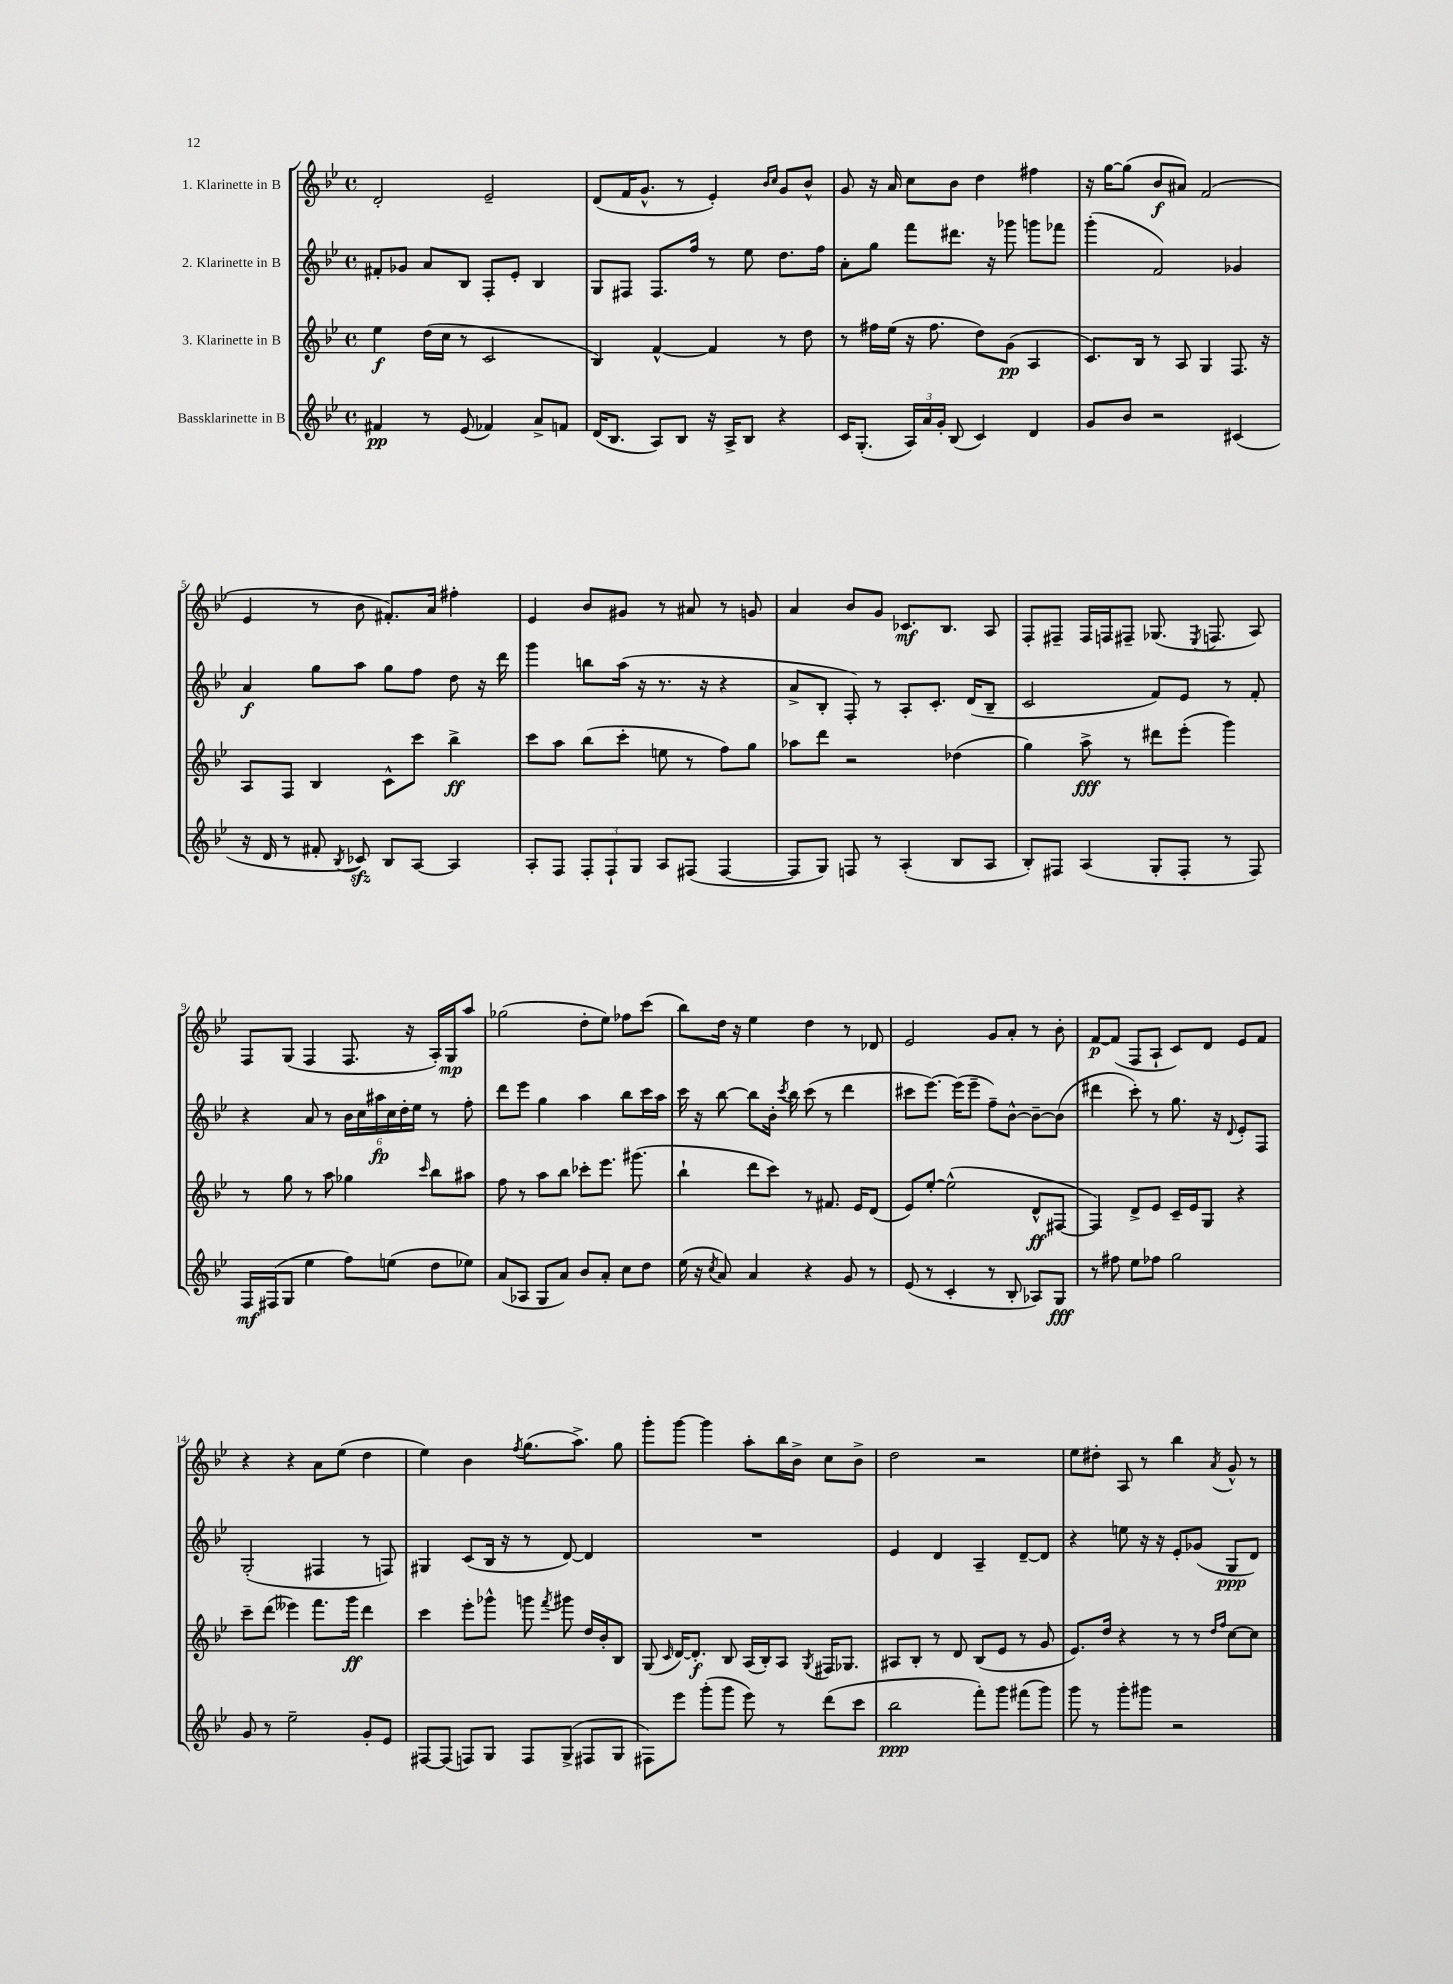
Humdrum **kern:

**kern	**kern	**kern	**kern
*staff4	*staff3	*staff2	*staff1
*clefG2	*clefG2	*clefG2	*clefG2
*k[b-e-]	*k[b-e-]	*k[b-e-]	*k[b-e-]
*M4/4	*M4/4	*M4/4	*M4/4
*met(c)	*met(c)	*met(c)	*met(c)
4f#	4ee-	8f#'	2d'
.	.	8g-	.
8r	(16dd	8a	.
.	16cc	.	.
(8e-	8r	8B-	.
4f-)	2c	8F'	2e-~
.	.	8e-'	.
8a^	.	4B-	.
8f	.	.	.
=	=	=	=
(16d	4B-)	8G	(8d
8.B-	.	.	.
.	.	8F#	16f
.	.	.	8.g^^
8A)	[4f^^	8.F#	.
8B-	.	.	8r
.	.	16ff	.
16r	4f]	8r	4e-')
16A^	.	.	.
8B-	.	8ee-	.
.	.	.	16qqb-
.	.	.	16qqcc
4r	8r	8.dd	8g
.	8dd	.	8b-^^
.	.	16ff	.
=	=	=	=
16c	8r	8a'	8g
(8.G'	.	.	.
.	16ff#	8gg	16r
.	(16ee-	.	16a
24A)	16r	8fff	8cc
24a	.	.	.
.	8.ff#	.	.
24g'	.	.	.
(8B-	.	8.ddd#	8b-
4c)	8dd)	.	4dd
.	.	16r	.
.	(8g	8ggg-	.
4d	4A	8ggg	4ff#
.	.	8fff-	.
=	=	=	=
8g	8.c)	(4ggg'	16r
.	.	.	[16gg
8b-	.	.	(8gg]
.	16B-	.	.
2r	8r	2f)	8b-
.	8A	.	8a#)
.	4G	.	(2f
(4c#	8.F	4g-	.
.	16r	.	.
=	=	=	=
16r	8A	4a	4e-
16d	.	.	.
8r	8F	.	.
8f#'	4B-	8gg	8r
8qB-	.	.	.
8c-)	.	8aa	8b-
8B-	8c^^	8gg	8.f#')
[8A	8ccc	8ff	.
.	.	.	16a
4A]	4bb-^	8dd	4ff#'
.	.	16r	.
.	.	16ddd	.
=	=	=	=
8A'	8ccc	4ggg	4e-
8F	8aa	.	.
12F'	(8bb-	8bb	8b-
12F`	.	.	.
.	8ccc'	(16aa	8g#
12G	.	.	.
.	.	16r	.
8A	8ee	8.r	8r
(8F#	8r	.	8a#
.	.	16r	.
[4F#	8ff)	4r	8r
.	8gg	.	8g
=	=	=	=
8F#]	8aa-	8a^	4a
8G)	8ddd	8B-'	.
8F	2r	8F')	8b-
8r	.	8r	8g
(4A'	.	8A'	8.c-
.	.	8.c'	.
.	.	.	8.B-
8B-	(4dd-	.	.
.	.	(16d	.
8A	.	8B-~	8A
=	=	=	=
8B-')	4gg)	2c	8F'
8F#	.	.	8F#~
(4A	8aa^	.	16F#
.	.	.	16F
.	8r	.	8F#~
8G'	8ddd#	8f)	(8.G-
8F#'	(8eee-'	8e-	.
.	.	.	8qE-
.	.	.	8.F
8r	4ggg)	8r	.
8F#)	.	8f'	8A)
=	=	=	=
16F	8r	4r	8F
(16F#	.	.	.
8G	8gg	.	(8G
4ee-	8r	8a	4F
.	8aa	8r	.
8ff)	4gg-	24b-	8.F
.	.	24cc	.
.	.	24aa#	.
(8ee	.	24cc	.
.	.	24dd'	.
.	.	.	16r
.	.	24ee-	.
.	16qqccc	.	.
8dd	8bb-	8r	16A')
.	.	.	16G
8ee-)	8aa#	8ff'	8aa
=	=	=	=
(8a	8ff	8ddd	(2gg-
8A-	8r	8eee-	.
8G	8aa	4gg	.
8a)	8bb-	.	.
8b-	8ccc-'	4aa	8dd'
8a'	8.eee-	.	8ee-)
8cc	.	8bb-	8ff-
.	(8.ggg#	.	.
8dd	.	16ccc	(8ccc
.	.	16aa	.
=	=	=	=
(16ee-	4bb-`	16ccc	8bb-)
16r	.	16r	.
8qcc	.	.	.
8a)	.	[8bb-	16dd
.	.	.	16r
4a	8ddd	8bb-]	4ee-
.	8ccc)	16b-'	.
.	.	8qccc	.
.	.	16bb-	.
4r	8r	(8ccc	4dd
.	8.f#	8r	.
8g	.	4ddd	8r
.	16e-	.	.
8r	(8d	.	8d-
=	=	=	=
(8e-	8e-)	8ccc#	2e-
8r	[8ee-'	[8.eee-)	.
4c'	(2ee-^^]	.	.
.	.	(16eee-]	.
.	.	8eee-~	.
8r	.	8ff~)	8g
8B-'	.	[8b-^^	8a'
8A-)	8d^^	8b-~_	8r
8G	[8F#	(8b-]	8b-'
=	=	=	=
8r	4F#])	4ddd#	[8f
8ff#	.	.	(8f]
8ee-	8d^	8ccc')	8F
8ff-	8e-	8r	8A`
2gg	16c~	8.gg	8c)
.	16e-	.	.
.	8G	.	8d
.	.	16r	.
.	.	8qqd	.
.	4r	8e-'	8e-
.	.	8F	8f
=	=	=	=
8g	8ccc~	(2G'	4r
8r	(8ddd	.	.
2ee-~	4eee--)	.	4r
.	8.fff	4F#	8a
.	.	.	(8ee-
.	16ggg	.	.
8g'	4ddd	8r	4dd
8e-	.	8F)	.
=	=	=	=
[8F#	4ccc	4G#	4ee-)
(8F#]	.	.	.
8F)	8eee-'	(8c	4b-
8G	8ggg-^^	16B-	.
.	.	16r	.
.	.	.	8qff
8F	8ggg	8r	(8.gg
.	8qfff	.	.
(8G^	8ggg#	[8d)	.
.	.	.	8.aa^)
8F#	16dd	4d]	.
.	16b-'	.	.
8G	8B-	.	8gg
=	=	=	=
8F#)	(8G	1r	8ggg'
.	16qqc	.	.
8eee-	[16d)	.	[8ggg
.	8.d']	.	.
(8ggg'	.	.	4ggg]
8ggg	8B-	.	.
8eee-)	(16A	.	8aa'
.	16B-')	.	.
8r	8A	.	16bb-
.	.	.	16b-^
.	8qG	.	.
(8ddd	16F#	.	8cc
.	8.G-	.	.
8ccc	.	.	8b-^
=	=	=	=
2bb-	8A#	4e-	2dd
.	8B-'	.	.
.	8r	4d	.
.	8d	.	.
8fff')	(8B-	4A~	2r
8ggg	8e-	.	.
(8fff#	8r	[8d~	.
8ggg)	8g	8d]	.
=	=	=	=
8ggg	8.e-)	4r	8ee-
8r	.	.	8dd#'
.	16dd	.	.
8ggg'	4r	8ee	8A
8ggg#	.	16r	8r
.	.	16r	.
2r	8r	8e-'	4bb-
.	8r	(8g-	.
.	16qqdd	.	.
.	16qqff	.	8qa
.	[8cc	8G	8g^^
.	8cc]	8d)	8r
==	==	==	==
*-	*-	*-	*-
